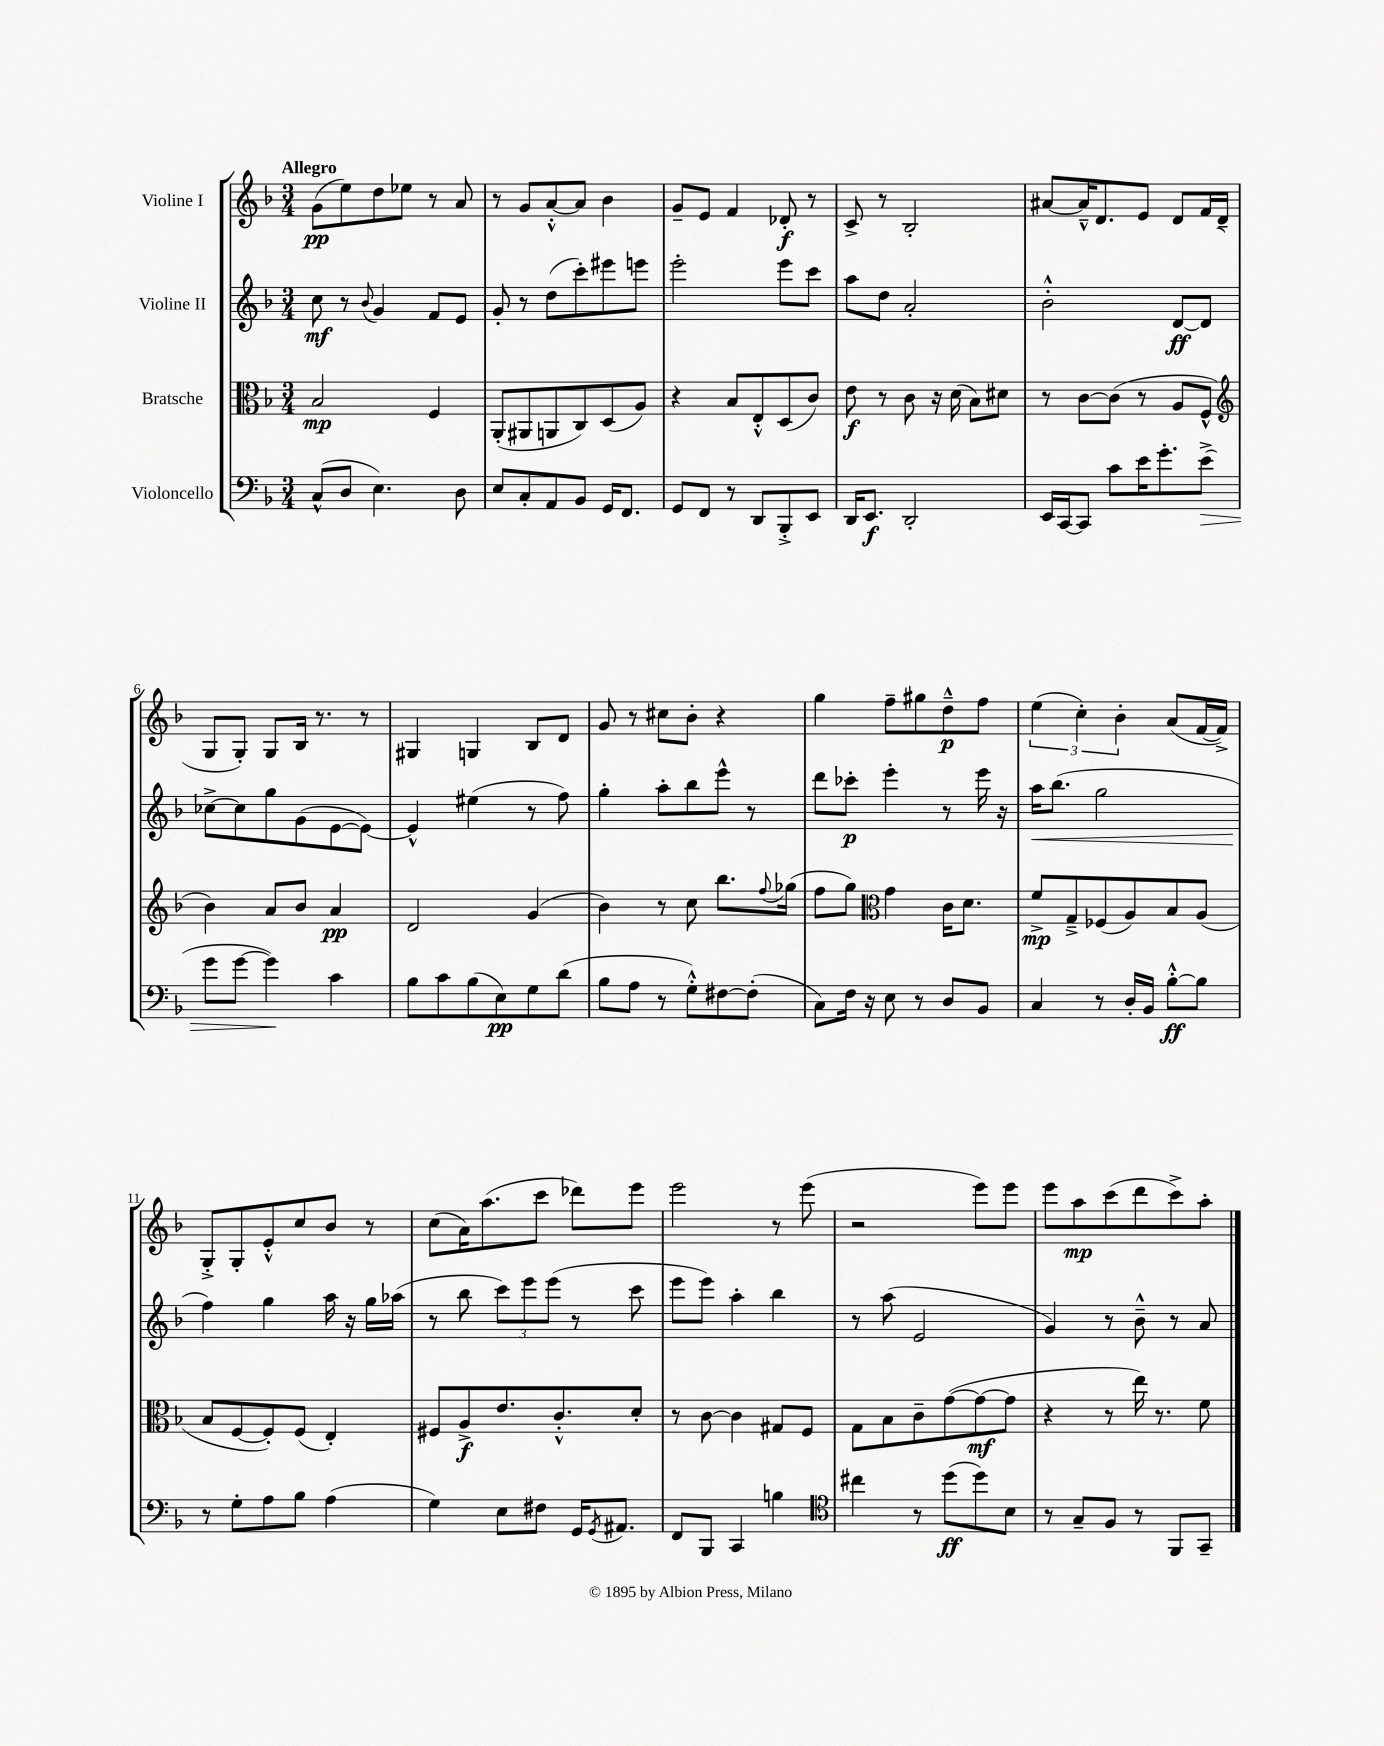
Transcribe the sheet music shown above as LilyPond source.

<<
\new StaffGroup <<
\new Staff = "s0" \with { instrumentName = "Violine I" } {
    \clef treble \key f \major \numericTimeSignature \time 3/4 \tempo "Allegro"
    g'8\pp( e''8) d''8 ees''8 r8 a'8 |
    r8 g'8 a'8~-.-^ a'8 bes'4 |
    g'8-- e'8 f'4 des'8-.\f r8 |
    c'8-> r8 bes2-. |
    ais'8~ ais'16---^ d'8. e'8 d'8 f'16 d'16--( |
    g8 g8-.) g8 bes16 r8. r8 |
    gis4 g4 bes8 d'8 |
    g'8 r8 cis''8 bes'8-. r4 |
    g''4 f''8-- gis''8 d''8---^\p f''8 |
    \tuplet 3/2 { e''4( c''4-.) bes'4-. } a'8( f'16~ f'16->) |
    g8-.-> g8-. e'8-.-^ c''8 bes'8 r8 |
    c''8( a'16) a''8.( c'''8 des'''8) e'''8 |
    e'''2 r8 e'''8( |
    r2 e'''8) e'''8 |
    e'''8 a''8\mp c'''8( d'''8 c'''8->) a''8-. \bar "|." |
}
\new Staff = "s1" \with { instrumentName = "Violine II" } {
    \clef treble \key f \major \numericTimeSignature \time 3/4
    c''8\mf r8 \appoggiatura { bes'8 } g'4 f'8 e'8 |
    g'8-. r8 d''8( c'''8-.) eis'''8 e'''8 |
    e'''2-. e'''8 c'''8 |
    a''8 d''8 a'2-. |
    bes'2-.-^ d'8~\ff d'8 |
    ces''8~-> ces''8 g''8 g'8( e'8~ e'8~) |
    e'4-^ eis''4( r8 f''8) |
    g''4-. a''8-. bes''8 e'''8-^ r8 |
    d'''8 ces'''8-.\p e'''4-. r8 e'''16 r16 |
    a''16\< bes''8.( g''2 |
    f''4\!) g''4 a''16 r16 g''16 aes''16( |
    r8 bes''8 \tuplet 3/2 { c'''8) e'''8 e'''8( } r8 c'''8 |
    e'''8 e'''8) a''4-. bes''4 |
    r8 a''8( e'2 |
    g'4) r8 bes'8---^ r8 a'8 \bar "|." |
}
\new Staff = "s2" \with { instrumentName = "Bratsche" } {
    \clef alto \key f \major \numericTimeSignature \time 3/4
    bes2\mp f4 |
    a,8-.( ais,8 a,8 c8) d8( a8) |
    r4 bes8 e8-.-^ d8( c'8) |
    e'8\f r8 c'8 r16 d'16( bes8) dis'8 |
    r8 c'8~ c'8( r8 a8 f8-^ |
    \clef treble bes'4) a'8 bes'8 a'4\pp |
    d'2 g'4( |
    bes'4) r8 c''8 bes''8. \appoggiatura { f''8 } ges''16( |
    f''8 g''8) \clef alto g'4 c'16 d'8. |
    f'8->\mp g8---> fes8( a8) bes8 a8( |
    bes8 f8~ f8-.) f8( e4-.) |
    fis8 a8->\f e'8. c'8.-.-^ d'8-. |
    r8 c'8~ c'4 gis8 f8 |
    g8 bes8 c'8-- g'8~( g'8~\mf g'8 |
    r4 r8 e''16) r8. f'8 \bar "|." |
}
\new Staff = "s3" \with { instrumentName = "Violoncello" } {
    \clef bass \key f \major \numericTimeSignature \time 3/4
    c8-^( d8 e4.) d8 |
    e8 c8-. a,8 bes,8 g,16 f,8. |
    g,8 f,8 r8 d,8 bes,,8-.-> e,8 |
    d,16 e,8.\f d,2-. |
    e,16 c,16~ c,8 c'8 e'16 g'8.-. e'8->\>( |
    g'8 g'8~ g'4\!) c'4 |
    bes8 c'8 bes8( e8\pp) g8 d'8( |
    bes8 a8 r8 g8-.-^) fis8~ fis8-.( |
    c8) f16 r16 e8 r8 d8 bes,8 |
    c4 r8 d16-. bes,16 bes8~-.-^\ff bes8 |
    r8 g8-. a8 bes8 a4( |
    g4) e8 fis8 g,16 \acciaccatura { g,8 } ais,8. |
    f,8 bes,,8 c,4 b4 |
    \clef tenor cis''4 r8 d''8\ff( d''8) bes8 |
    r8 g8-- f8 r8 f,8 g,8-- \bar "|." |
}
>>
>>
